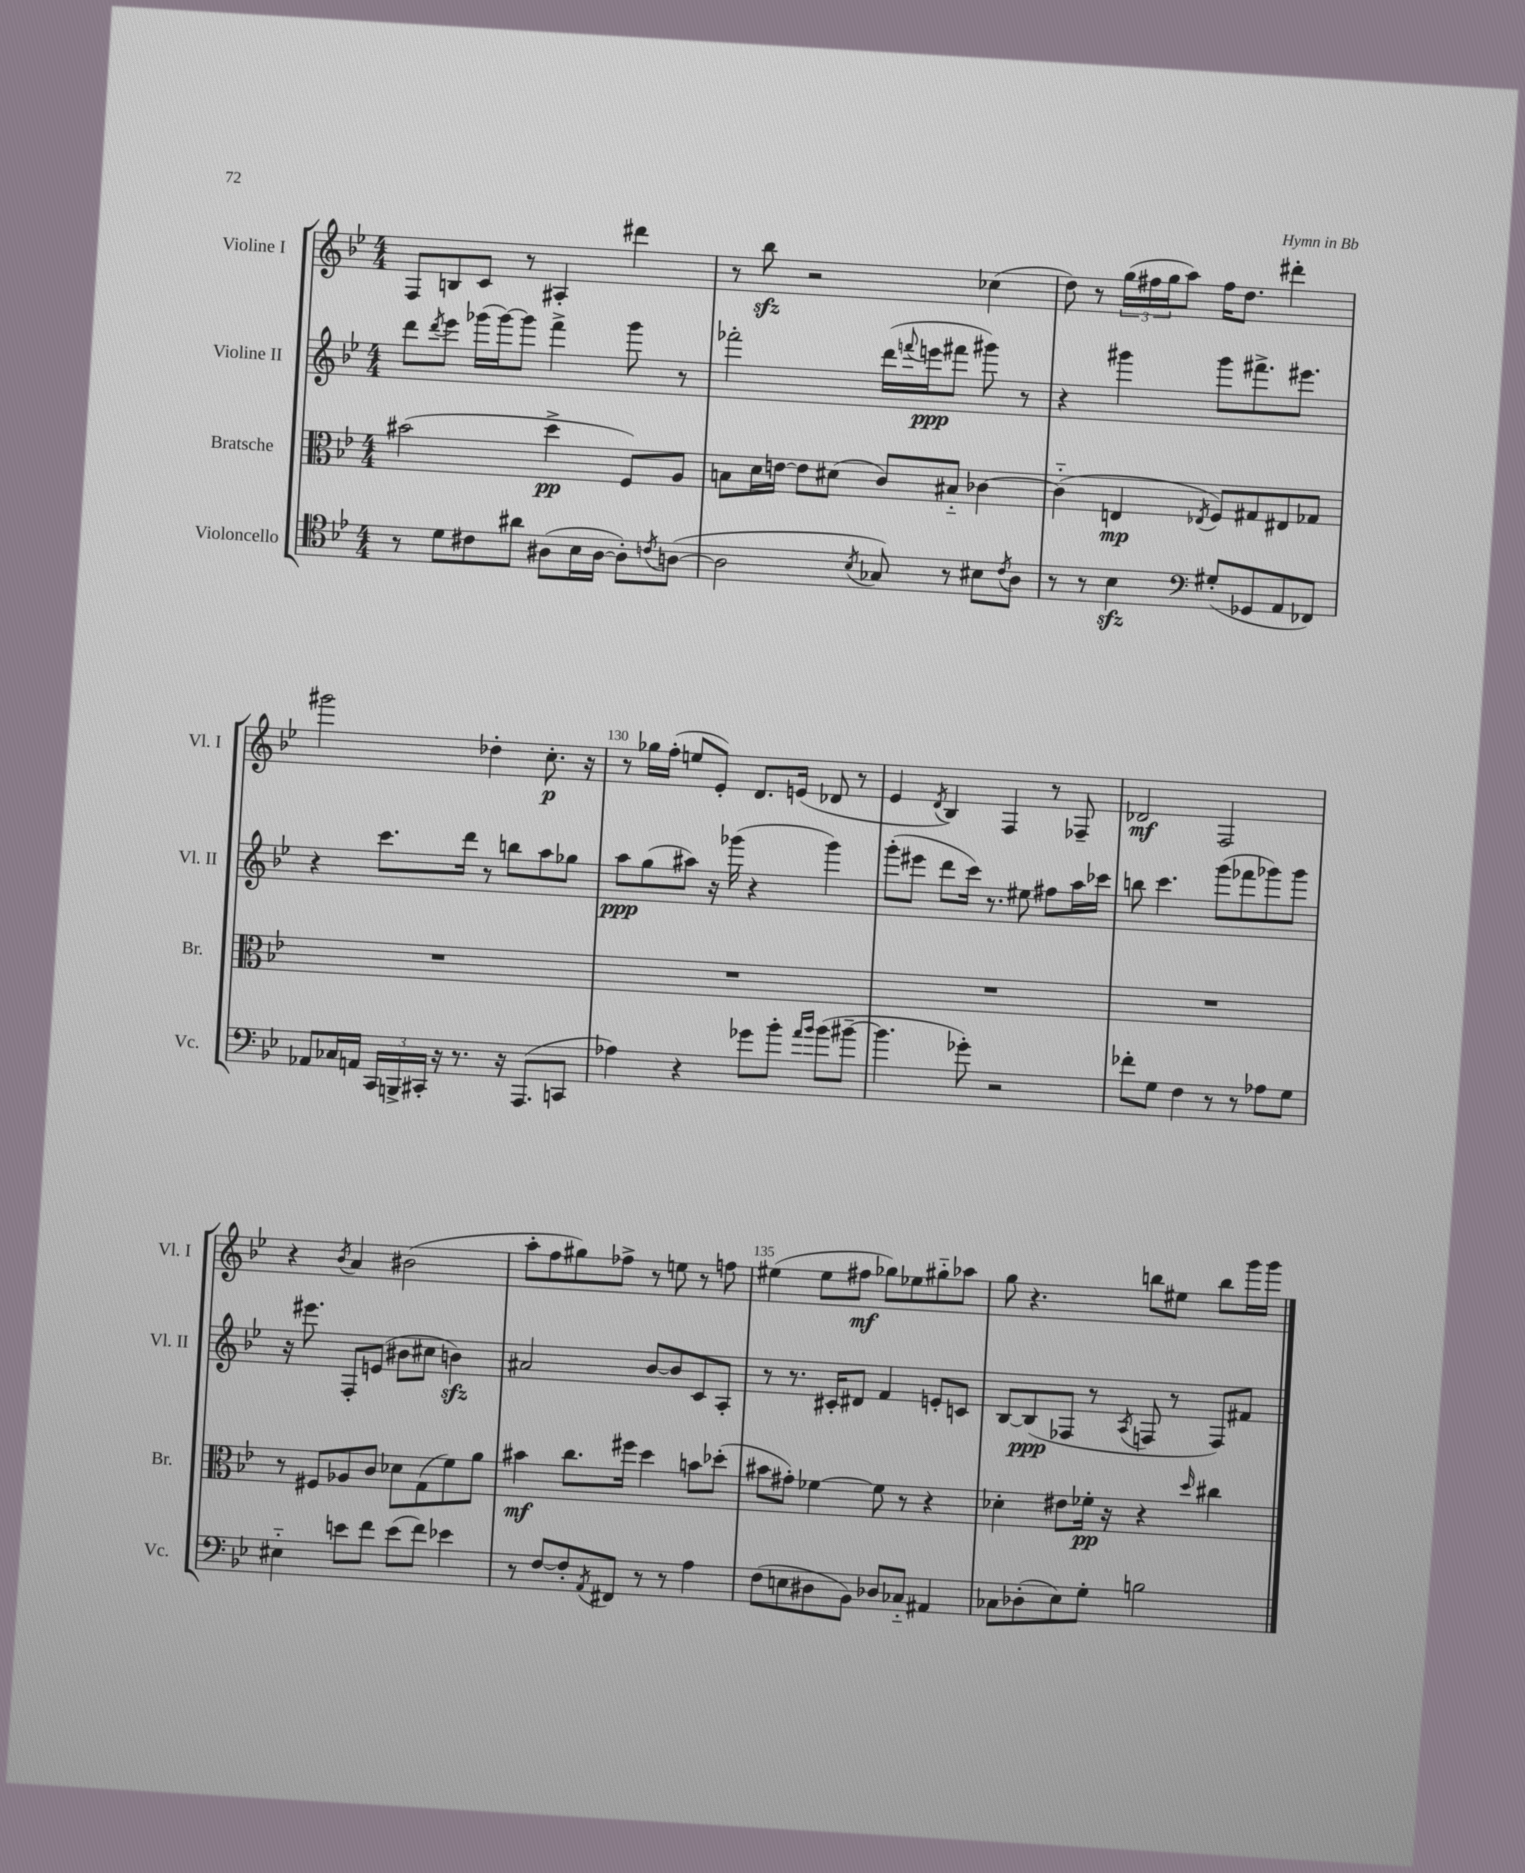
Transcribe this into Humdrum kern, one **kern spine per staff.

**kern	**kern	**dynam	**kern	**dynam	**kern	**dynam
*part4	*part3	*part3	*part2	*part2	*part1	*part1
*staff4	*staff3	*staff3	*staff2	*staff2	*staff1	*staff1
*I"Violoncello	*I"Bratsche	*	*I"Violine II	*	*I"Violine I	*
*I'Vc.	*I'Br.	*	*I'Vl. II	*	*I'Vl. I	*
*clefC4	*clefC3	*	*clefG2	*	*clefG2	*
*k[b-e-]	*k[b-e-]	*	*k[b-e-]	*	*k[b-e-]	*
*M4/4	*M4/4	*	*M4/4	*	*M4/4	*
=126	=126	=126	=126	=126	=126	=126
8r	(2b#X\	.	8ddd\L	.	8F/L	.
.	.	.	8qddd/	.	.	.
8d\L	.	.	8eee-\J	.	8Bn/	.
8c#X\	.	.	(16ggg-X\LL	.	8c/J	.
.	.	.	[16ggg-\J)	.	.	.
8a#X\J	.	.	8ggg-\J]	.	8r	.
(8A#X\L	4dd^\	pp	4fff^\	.	4A#X'/	.
16B-\L	.	.	.	.	.	.
[16A#\JJ	.	.	.	.	.	.
8A#'\L])	8F/L)	.	8ggg-\	.	4ddd#X\	.
8qcn/	.	.	.	.	.	.
([8An\J	8A/J	.	8r	.	.	.
=127	=127	=127	=127	=127	=127	=127
2A\]	8Bn\L	.	2fff-X'\	.	8r	.
.	16d\L	.	.	.	8bb-zz\	.
.	[16en\JJ	.	.	.	.	.
.	8e\L]	.	.	.	2r	.
.	(8d#X\J	.	.	.	.	.
8qB-/	.	.	.	.	.	.
8G-X/)	8c/L)	.	(16ddd\LL	.	.	.
.	.	.	8qqfffn/	.	.	.
.	.	.	16eeen\J	ppp	.	.
8r	8B#X/J	.	8fff#X\J	.	.	.
8B#X\L	[4c-X\	.	8ggg#X\)	.	(4cc-X\	.
8qc/	.	.	.	.	.	.
8A\J	.	.	8r	.	.	.
=128	=128	=128	=128	=128	=128	=128
8r	(4c-\]	.	4r	.	8dd\)	.
8r	.	.	.	.	8r	.
4B-zz\	4En/	mp	4ggg#X\	.	(24gg\LL	.
.	.	.	.	.	24ff#X\	.
.	.	.	.	.	24gg\J	.
.	.	.	.	.	8aa\J)	.
*clefF4	*	*	*	*	*	*
.	8qE-X/	.	.	.	.	.
(8G#X'/L	8F/L)	.	8ggg#\L	.	16ff#\KL	.
.	.	.	.	.	8.dd\J	.
8GG-X/	8G#X/	.	8.fff#X^\	.	.	.
8AA/	8E#X/	.	.	.	4ddd#X'\	.
.	.	.	8.eee#X\J	.	.	.
8FF-X/J)	8G-X/J	.	.	.	.	.
!!LO:LB:g=z
=129	=129	=129	=129	=129	=129	=129
8AA-X/L	1r	.	4r	.	2ggg#X\	.
16C-X/L	.	.	.	.	.	.
16AAn/JJ	.	.	.	.	.	.
24CC/LL	.	.	8.ccc\L	.	.	.
24BBBn^/	.	.	.	.	.	.
24CC#X'/JJ	.	.	.	.	.	.
16r	.	.	.	.	.	.
8.r	.	.	16ddd\Jk	.	.	.
.	.	.	8r	.	4dd-X'\	.
16r	.	.	8bbn\L	.	.	.
(8.AAA/L	.	.	.	.	.	.
.	.	.	8aa\	.	8.cc'\	p
8CCn/J	.	.	8gg-X\J	.	.	.
.	.	.	.	.	16r	.
=130	=130	=130	=130	=130	=130	=130
4A-X\)	1r	.	8aa\L	ppp	8r	.
.	.	.	(8gg\	.	16gg-X\LL	.
.	.	.	.	.	(16ff'\JJ	.
4r	.	.	8aa#X\J)	.	8een/L	.
.	.	.	16r	.	8e-'/J)	.
.	.	.	(16ggg-X\	.	.	.
8g-X\L	.	.	4r	.	8.d/L	.
8b-'\J	.	.	.	.	.	.
.	.	.	.	.	(16en/Jk	.
16qqa/LL	.	.	.	.	.	.
16qqb-/JJ	.	.	.	.	.	.
(8b-\L	.	.	4ggg-\)	.	8d-X/	.
[8b#X~\J	.	.	.	.	8r	.
=131	=131	=131	=131	=131	=131	=131
4.b#\]	1r	.	(8ggg'\L	.	4e-/	.
.	.	.	8eee#X\J	.	.	.
.	.	.	.	.	8qd/	.
.	.	.	8ddd\L	.	4B-/)	.
8g-X'\)	.	.	16ccc\Jk)	.	.	.
.	.	.	8.r	.	.	.
2r	.	.	.	.	4F/	.
.	.	.	8ee#X\	.	.	.
.	.	.	8ff#X\L	.	8r	.
.	.	.	16aa\L	.	8F-X~/	.
.	.	.	16ccc-X\JJ	.	.	.
=132	=132	=132	=132	=132	=132	=132
8f-X'\L	1r	.	8bbn\	.	2d-X/	mf
8G\J	.	.	4.ccc\	.	.	.
4F\	.	.	.	.	.	.
8r	.	.	(8ggg\L	.	2F/	.
8r	.	.	8fff-X\	.	.	.
8A-X\L	.	.	8ggg-X\)	.	.	.
8G\J	.	.	8ggg-\J	.	.	.
!!LO:LB:g=z
=133	=133	=133	=133	=133	=133	=133
4E#X\	8r	.	16r	.	4r	.
.	.	.	8.eee#X\	.	.	.
.	8F#X/L	.	.	.	.	.
.	.	.	.	.	8qb-/	.
8en\L	8A-X/	.	8F'/L	.	4a/	.
8f\J	8c/J	.	(8en/J	.	.	.
(8e\L	8d-X\L	.	8b#X\L	.	(2b#X\	.
8f\J)	(8G\	.	8cc#X\J	.	.	.
4e-X\	8f\)	.	4bnzz\)	.	.	.
.	8a\J	.	.	.	.	.
=134	=134	=134	=134	=134	=134	=134
8r	4b#X\	mf	2a#X/	.	8aa'\L	.
[8F/L	.	.	.	.	8ff\	.
8F'/]	8.cc\L	.	.	.	8gg#X\)	.
8qAA/	.	.	.	.	.	.
8FF#X/J	.	.	.	.	8ff-X^\J	.
.	16ff#X\Jk	.	.	.	.	.
8r	4dd\	.	[8b-/L	.	8r	.
8r	.	.	8b-/]	.	8een\	.
4A\	8bn\L	.	8c/	.	8r	.
.	(8dd-X'\J	.	8A'/J	.	8ffn\	.
=135	=135	=135	=135	=135	=135	=135
(8F\L	8b#X\L	.	8r	.	(4ee#X\	.
8En\	8g#X'\J)	.	8.r	.	.	.
8D#X\	[4f-X\	.	.	.	8ee#\L	.
.	.	.	16c#X'/KL	.	.	.
8BB-\J)	.	.	8d#X/J	.	8ff#X\J	mf
8D-X/L	8f-\]	.	4f/	.	8gg-X\L)	.
8C-X/J	8r	.	.	.	8ee-X\	.
4AA#X/	4r	.	8en'/L	.	8gg#X\	.
.	.	.	8cn/J	.	8aa-X\J	.
=136	=136	=136	=136	=136	=136	=136
8C-X\L	4d-X'\	.	[8B-/L	.	8gg\	.
(8D-X'\	.	.	(8B-/]	ppp	4.r	.
8E-\)	8e#X\L	.	8F-X/J	.	.	.
8G'\J	16f-X'\Jk	pp	8r	.	.	.
.	16r	.	.	.	.	.
.	.	.	8qA/	.	.	.
2Bn\	4r	.	8Fn/	.	8bbn\L	.
.	.	.	8r	.	8ee#X\J	.
.	16qqdd/	.	.	.	.	.
.	4cc#X\	.	8F/L)	.	8bb\L	.
.	.	.	8f#X/J	.	16ggg\L	.
.	.	.	.	.	16ggg\JJ	.
==	==	==	==	==	==	==
*-	*-	*-	*-	*-	*-	*-
